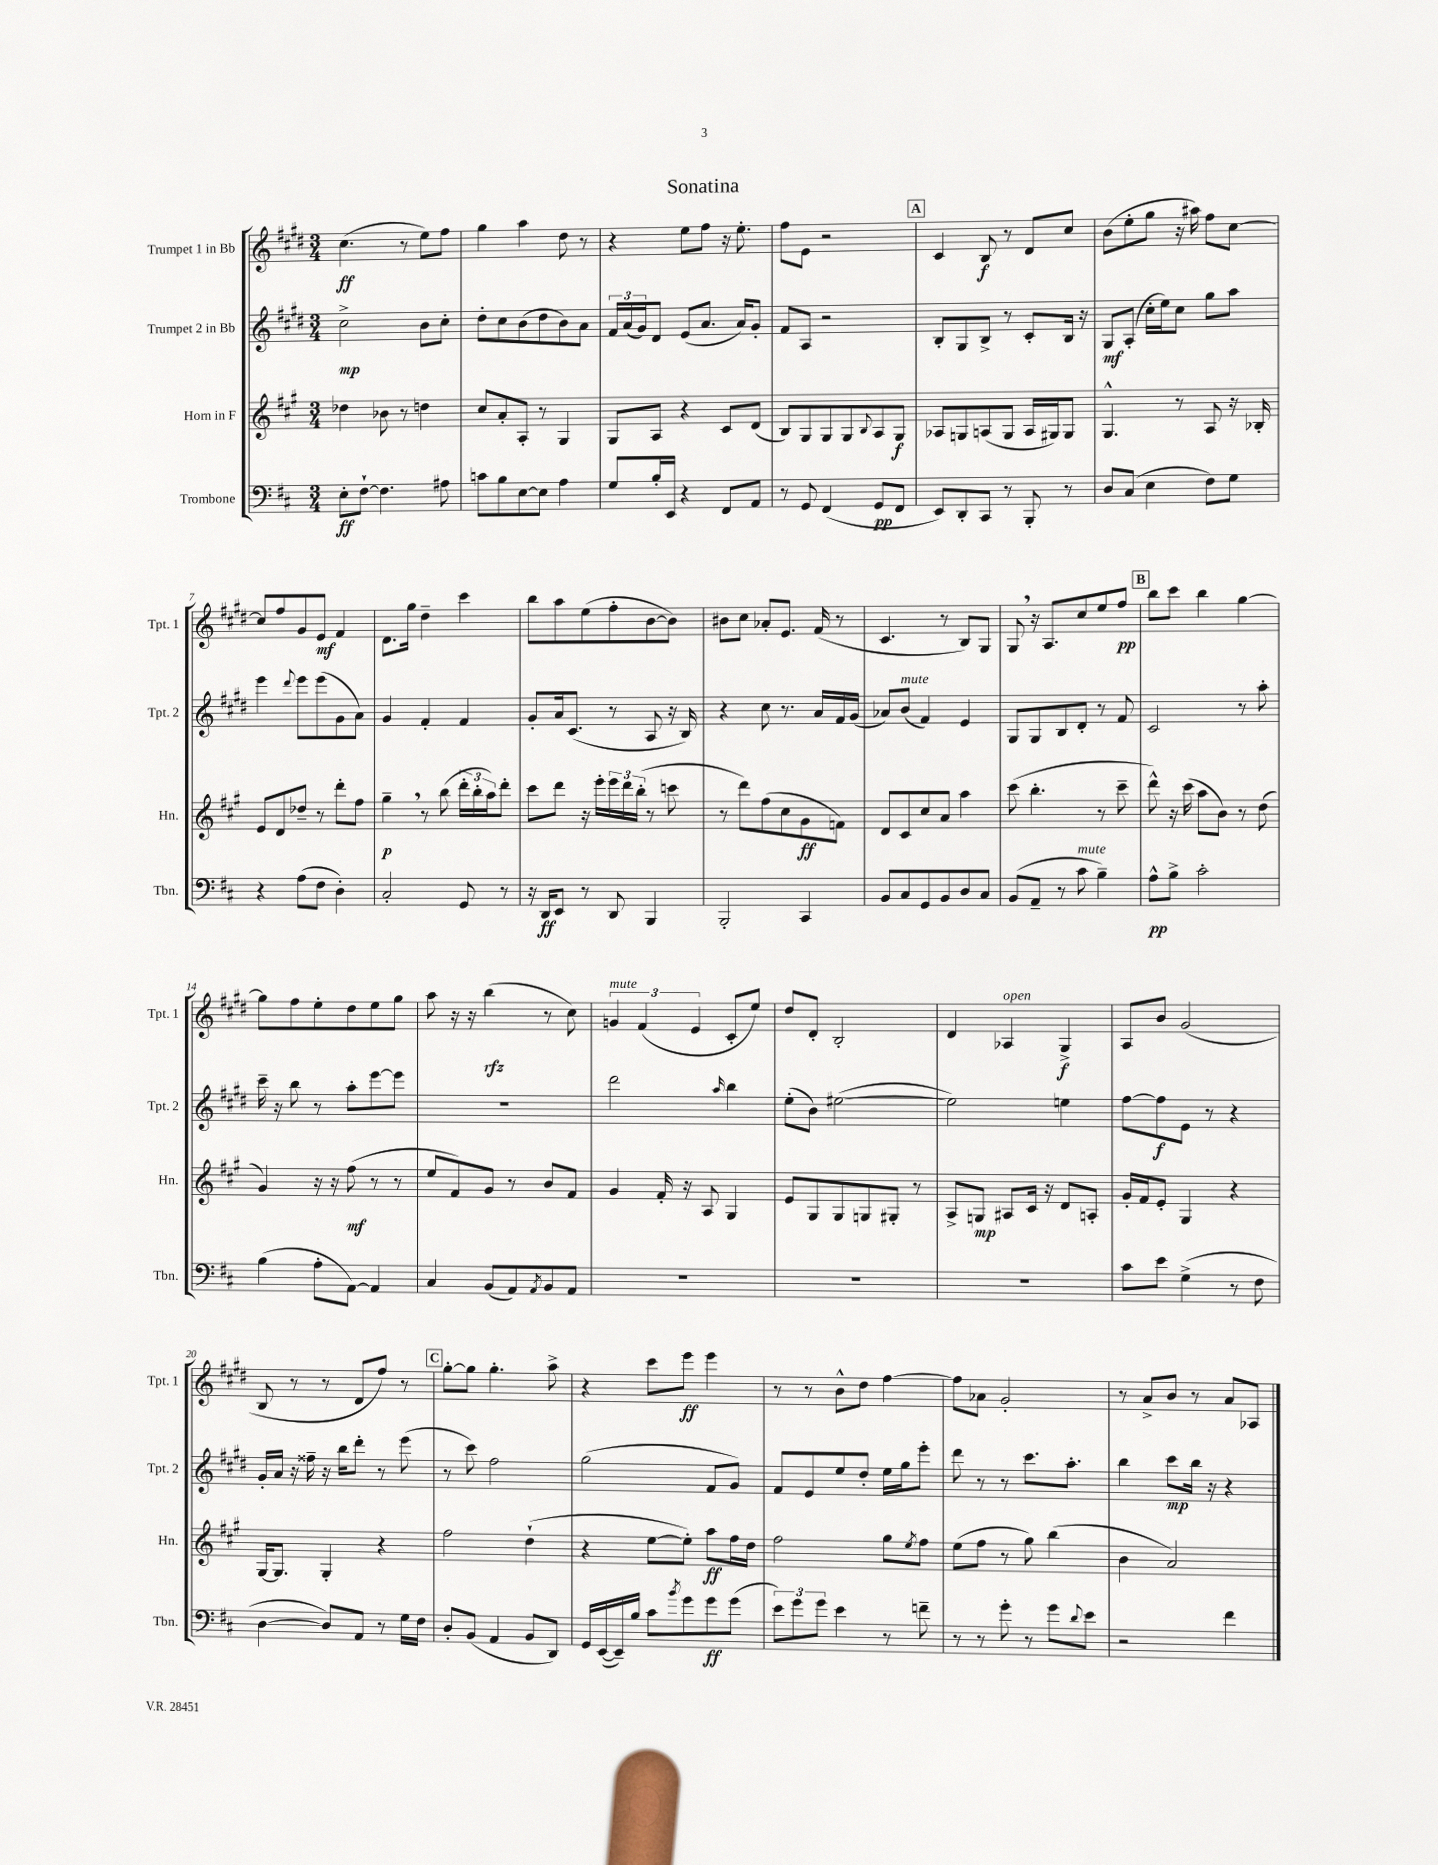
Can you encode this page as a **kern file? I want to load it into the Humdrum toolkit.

**kern	**kern	**kern	**kern
*staff4	*staff3	*staff2	*staff1
*clefF4	*clefG2	*clefG2	*clefG2
*k[f#c#]	*k[f#c#g#]	*k[f#c#g#d#]	*k[f#c#g#d#]
*M3/4	*M3/4	*M3/4	*M3/4
8E'	4dd-	2cc#^	(4.cc#
[8F#`	.	.	.
4.F#]	8b-	.	.
.	8r	.	8r
.	4dd	8b	8ee)
8A#	.	8cc#'	8ff#
=	=	=	=
8c	8cc#	8dd#'	4gg#
8B	8a'	8cc#	.
[8E	8A'	(8b	4aa
8E]	8r	8dd#	.
4A	4G#	8b)	8dd#
.	.	8a	8r
=	=	=	=
8G	8G#	24f#	4r
.	.	(24a	.
.	.	24g#)	.
16B'	8A	8d#	.
16EE	.	.	.
4r	4r	(8e	8ee
.	.	8.a	8ff#
8FF#	8c#	.	16r
.	.	16a)	8.ee'
8AA	(8d	8g#'	.
=	=	=	=
8r	8B)	8f#	8ff#
8GG	8G#	8A	8e
(4FF#	8G#	2r	2r
.	8G#	.	.
.	8qqB	.	.
8GG	8A	.	.
8FF#	8G#	.	.
=	=	=	=
8EE)	8A-	8B'	4c#
8DD'	8G	8G#	.
8CC#	(8A	8B^	8B
8r	8G	8r	8r
8BBB'	16A	8c#'	8d#
.	16G#)	.	.
8r	8G#	16B	8cc#
.	.	16r	.
=	=	=	=
8D	4.G#^^	8G#	(8b
(8C#	.	(8A'	8ee'
4E	.	16cc#'	8gg#
.	.	16ee)	.
.	8r	8cc#	16r
.	.	.	16aa#)
8F#)	8A	8gg#	8ff#
8G	16r	8aa	[8cc#
.	16B-'	.	.
=	=	=	=
4r	8e	4eee	8cc#]
.	8d	.	8ff#
.	.	8qqddd#	.
(8A	8dd-~	8eee	8g#
8F#	8r	(8eee	8e
4D')	8ddd'	8g#	4f#
.	8ff#	8a)	.
=	=	=	=
2C#'	4gg#~	4g#	8.d#
.	.	.	16gg#
.	8r	4f#'	4dd#~
.	(8bb	.	.
8GG	24ddd'	4f#	4ccc#
.	24bb'	.	.
.	24aa)	.	.
8r	8ddd'	.	.
=	=	=	=
16r	8ccc#	8g#'	8bb
16DD	.	.	.
8EE	8ddd	16a	8aa
.	.	(8.c#	.
8r	16r	.	(8ee
.	16eee'	.	.
8DD	24eee	8r	8ff#'
.	24ddd	.	.
.	(24bb'	.	.
4BBB	8r	8A	[8b
.	8ccc	16r	8b])
.	.	16B)	.
=	=	=	=
2BBB'	8r	4r	8b#
.	8ddd)	.	8cc#
.	(8ff#	8cc#	8a-'
.	8cc#	8.r	8.e
4CC#	8g#	.	.
.	.	16a	(16f#
.	8f)	16f#	8r
.	.	(16g#	.
=	=	=	=
8BB	8d	8a-)	4.c#
8C#	8c#	(8b	.
8GG	8cc#	4f#)	.
8BB	8a	.	8r
8D	4aa	4e	8B)
8C#	.	.	8G#
=	=	=	=
(8BB	(8ccc#	8G#	8G#
8AA~	4.bb'	8G#	16r
.	.	.	8.A
8r	.	8B	.
8c#	.	8d#'	8cc#
4B~)	8r	8r	8ee
.	8ccc#~	8f#	8ff#
=	=	=	=
8A^^	8ddd^^)	2c#	8bb
8B^	16r	.	8ccc#
.	(16ccc#	.	.
2c#'	8aa	.	4bb
.	8b)	.	.
.	8r	8r	[4gg#
.	(8dd	8aa'	.
=	=	=	=
(4B	4g#)	16ccc#~	8gg#]
.	.	16r	.
.	.	8bb	8ff#
8A'	16r	8r	8ee'
.	16r	.	.
[8AA)	(8ff#	8aa'	8dd#
4AA]	8r	[8eee	8ee
.	8r	8eee]	8gg#
=	=	=	=
4C#	8ee	2.r	8aa
.	8f#)	.	16r
.	.	.	16r
(8BB	8g#	.	(4bb
8AA)	8r	.	.
8qAA	.	.	.
8BB	8b	.	8r
8AA	8f#	.	8cc#)
=	=	=	=
2.r	4g#	2ddd#	6g
.	.	.	(6f#
.	16f#'	.	.
.	16r	.	.
.	.	.	6e
.	8A	.	.
.	.	16qqaa	.
.	4G#	4bb	8c#'
.	.	.	8ee)
=	=	=	=
2.r	8e	(8ee'	8dd#
.	8G#	8b)	8d#'
.	8G#	([2ee#	2B'
.	8G	.	.
.	8G#'	.	.
.	8r	.	.
=	=	=	=
2.r	8A^	2ee#])	4d#
.	8G	.	.
.	8A#	.	4A-
.	16c#	.	.
.	16r	.	.
.	8d	4ee	4G#^
.	8A'	.	.
=	=	=	=
8c#	16g#'	[8ff#	8A
.	16f#	.	.
8e	8e'	8ff#]	8b
(4G^	4G#	8e	(2g#
.	.	8r	.
8r	4r	4r	.
8F#	.	.	.
=	=	=	=
[4D	[16G#	16g#'	8B
.	8.G#]	16a	.
.	.	16r	8r
.	.	16ff##~	.
8D])	4G#'	16r	8r
.	.	16bb	.
8AA	.	8ddd#'	8d#
8r	4r	8r	8ff#)
16G	.	(8eee	8r
16F#	.	.	.
=	=	=	=
8D'	2ff#	8r	[8gg#'
(8BB	.	8ccc#)	8gg#]
4AA	.	2ff#	4.gg#'
8BB	(4dd`	.	.
8DD)	.	.	8aa^
=	=	=	=
16GG	4r	(2gg#	4r
([16EE	.	.	.
16EE~])	.	.	.
16B	.	.	.
8c#	[8ee	.	8ccc#
8qb	.	.	.
8g	8ee'])	.	8eee
8g	8aa	8f#	4eee
(8g	16ff#	8g#)	.
.	16dd	.	.
=	=	=	=
12e)	2ff#	8f#	8r
12g	.	.	.
.	.	8e	8r
12g	.	.	.
4e	.	8ee	8b^^
.	.	8dd#'	8dd#
8r	8gg#	16ee	[4ff#
.	.	16gg#	.
.	8qee	.	.
8f~	8ff#	8eee'	.
=	=	=	=
8r	(8ee	8ddd#	8ff#]
8r	8ff#	8r	8a-
8g'	8r	8r	2g#'
8r	8gg#)	8.ccc#	.
8g	(4bb	.	.
.	.	8.aa'	.
8qqd	.	.	.
8e	.	.	.
=	=	=	=
2r	4b	4bb	8r
.	.	.	8a^
.	2a)	8ccc#	8b
.	.	16bb	8r
.	.	16r	.
4f#	.	4r	8a
.	.	.	8A-
==	==	==	==
*-	*-	*-	*-
